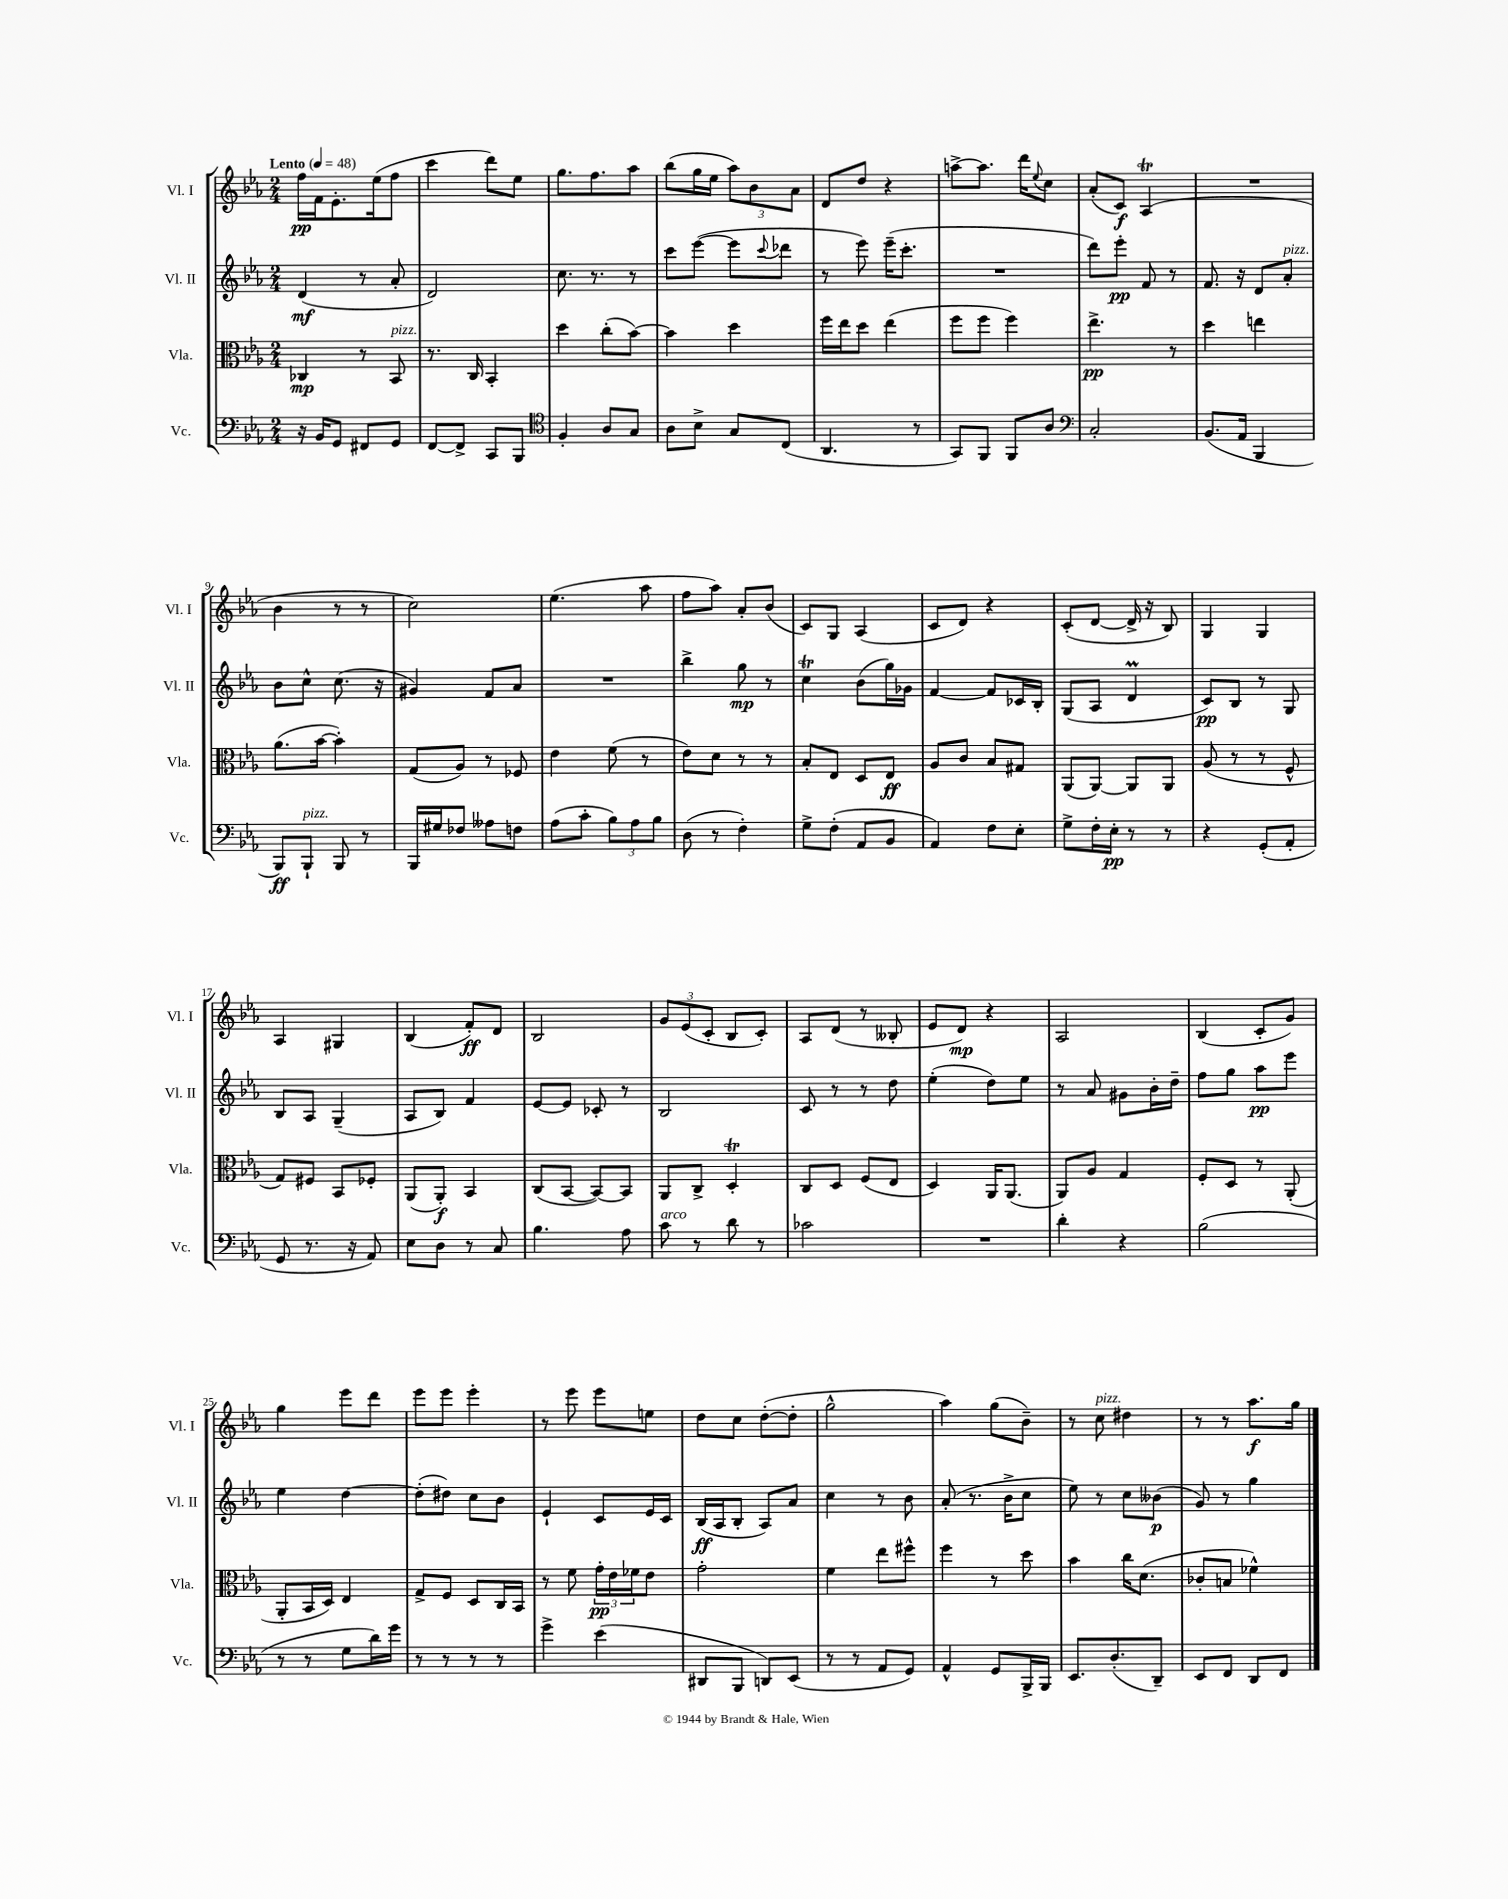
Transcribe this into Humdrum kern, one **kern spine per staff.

**kern	**kern	**kern	**kern
*staff4	*staff3	*staff2	*staff1
*clefF4	*clefC3	*clefG2	*clefG2
*k[b-e-a-]	*k[b-e-a-]	*k[b-e-a-]	*k[b-e-a-]
*M2/4	*M2/4	*M2/4	*M2/4
*MM48	*MM48	*MM48	*MM48
16r	4C-	(4d	16ff
16BB-	.	.	16f
8GG	.	.	8.e-'
8FF#	8r	8r	.
.	.	.	(16ee-
8GG	8BB-	8a-'	8ff
=	=	=	=
[8FF	8.r	2d)	4ccc
8FF^]	.	.	.
.	16C	.	.
8CC	4BB-'	.	8ddd)
8BBB-	.	.	8ee-
=	=	=	=
*clefC4	*	*	*
4F'	4dd	8.cc	8.gg
.	.	8.r	8.ff
8A-	(8cc'	.	.
8G	[8b-)	8r	8aa-
=	=	=	=
8A-	4b-]	8ccc	(8bb-
8B-^	.	([8eee-	16gg
.	.	.	16ee-
8G	4dd	8eee-]	12aa-)
.	.	.	12b-
.	.	8qqccc	.
(8C	.	8ddd-	.
.	.	.	12a-
=	=	=	=
4.AA-	16ff	8r	8d
.	16ee-	.	.
.	8dd	8eee-)	8dd
.	(4ee-	(16eee-~	4r
.	.	8.ccc'	.
8r	.	.	.
=	=	=	=
8GG)	8ff	2r	[8aa^
8FF	8ff	.	8.aa]
8FF	4ff)	.	.
.	.	.	16ddd
.	.	.	8qqee-
8A-	.	.	8cc
=	=	=	=
*clefF4	*	*	*
2C'	4.ee-^	8ddd)	(8a-'
.	.	8eee-'	8c)
.	.	8f	(4A-
.	8r	8r	.
=	=	=	=
(8.BB-	4dd	8.f	2r
16AA-	.	16r	.
4BBB-	4ee	8d	.
.	.	8a-'	.
=	=	=	=
8BBB-)	(8.a-	8b-	4b-
8BBB-`	.	8cc^^	.
.	[16b-	.	.
8BBB-	4b-'])	(8.cc	8r
8r	.	.	8r
.	.	16r	.
=	=	=	=
16BBB-	(8G	4g#)	2cc)
16G#	.	.	.
8F-	8A-)	.	.
8A--	8r	8f	.
8F	8F-	8a-	.
=	=	=	=
(8A-	4e-	2r	(4.ee-
8c'	.	.	.
12B-)	(8f	.	.
12A-	.	.	.
.	8r	.	8aa-
12B-	.	.	.
=	=	=	=
(8D	8e-)	4bb-^	8ff
8r	8d	.	8aa-)
4F')	8r	8gg	8a-'
.	8r	8r	(8b-
=	=	=	=
8G^	8B-'	4cc	8c)
(8F'	8E-	.	8G
8AA-	8D	(8b-	(4A-
8BB-	8E-	16gg)	.
.	.	16g-	.
=	=	=	=
4AA-)	8A-	[4f	8c
.	8c	.	8d)
8F	8B-	8f]	4r
8E-'	8G#	16c-	.
.	.	16B-'	.
=	=	=	=
8G^	(8AA-	(8G	(8c'
16F'	[8AA-)	8A-	[8d
16E-'	.	.	.
8r	8AA-]	4d	16d^]
.	.	.	16r
8r	8AA-	.	8B-)
=	=	=	=
4r	(8A-	8c)	4G
.	8r	8B-	.
(8GG'	8r	8r	4G
8AA-'	8F^^	8G	.
=	=	=	=
8GG	8G)	8B-	4A-
8.r	8F#	8A-	.
.	8BB-	(4G~	4G#
16r	.	.	.
8AA-)	8F-'	.	.
=	=	=	=
8E-	(8AA-	8A-	(4B-
8D	8AA-')	8B-)	.
8r	4BB-	4f	8f')
8C	.	.	8d
=	=	=	=
4.B-	(8C	[8e-	2B-
.	[8BB-	8e-]	.
.	8BB-_)	8c-'	.
8A-	8BB-]	8r	.
=	=	=	=
8c	8AA-	2B-	12g
.	.	.	(12e-
8r	8C^	.	.
.	.	.	12c'
8d	4D'	.	8B-
8r	.	.	8c')
=	=	=	=
2c-	8C	8c	8A-
.	8D	8r	(8d
.	(8F	8r	8r
.	8E-	8dd	8B--'
=	=	=	=
2r	4D)	(4ee-'	8e-
.	.	.	8d)
.	16AA-	8dd)	4r
.	(8.AA-	.	.
.	.	8ee-	.
=	=	=	=
4d'	8AA-)	8r	2A-
.	8A-	8a-	.
4r	4G	8g#	.
.	.	16b-'	.
.	.	16dd~	.
=	=	=	=
(2B-	8F'	8ff	(4B-
.	8D	8gg	.
.	8r	8aa-	8c'
.	(8AA-'	8eee-	8g)
=	=	=	=
8r	8AA-'	4ee-	4gg
8r	16BB-	.	.
.	16D)	.	.
8G	4E-	[4dd	8eee-
16d)	.	.	8ddd
16g	.	.	.
=	=	=	=
8r	8G^	(8dd']	8eee-
8r	8F	8dd#)	8eee-
8r	8D	8cc	4eee-'
8r	16C	8b-	.
.	16BB-	.	.
=	=	=	=
4g^	8r	4e-`	8r
.	8f	.	8eee-
(4e-	24g'	8c	8eee-
.	24e-	.	.
.	24f-	.	.
.	8e-	16e-	8ee
.	.	16c	.
=	=	=	=
8DD#	2g'	(16B-	8dd
.	.	16A-	.
8BBB-	.	8B-'	8cc
8DD)	.	8A-)	([8dd'
(8EE-	.	8a-	8dd']
=	=	=	=
8r	4f	4cc	2gg^^
8r	.	.	.
8AA-	8ee-	8r	.
8GG)	8ff#^^	8b-	.
=	=	=	=
4AA-^^	4ff	(8a-'	4aa-)
.	.	8.r	.
8GG	8r	.	(8gg
.	.	16b-^	.
16BBB-^	8dd	8cc	8b-~)
16BBB-	.	.	.
=	=	=	=
8.EE-	4b-	8ee-)	8r
.	.	8r	8cc
(8.D'	.	.	.
.	16cc	8cc	4dd#
.	(8.d	.	.
8DD~)	.	(8b--	.
=	=	=	=
8EE-	8c-'	8g)	8r
8FF	8B	8r	8r
8DD	4f-^^)	4gg	8.aa-
8FF	.	.	.
.	.	.	16gg
==	==	==	==
*-	*-	*-	*-
